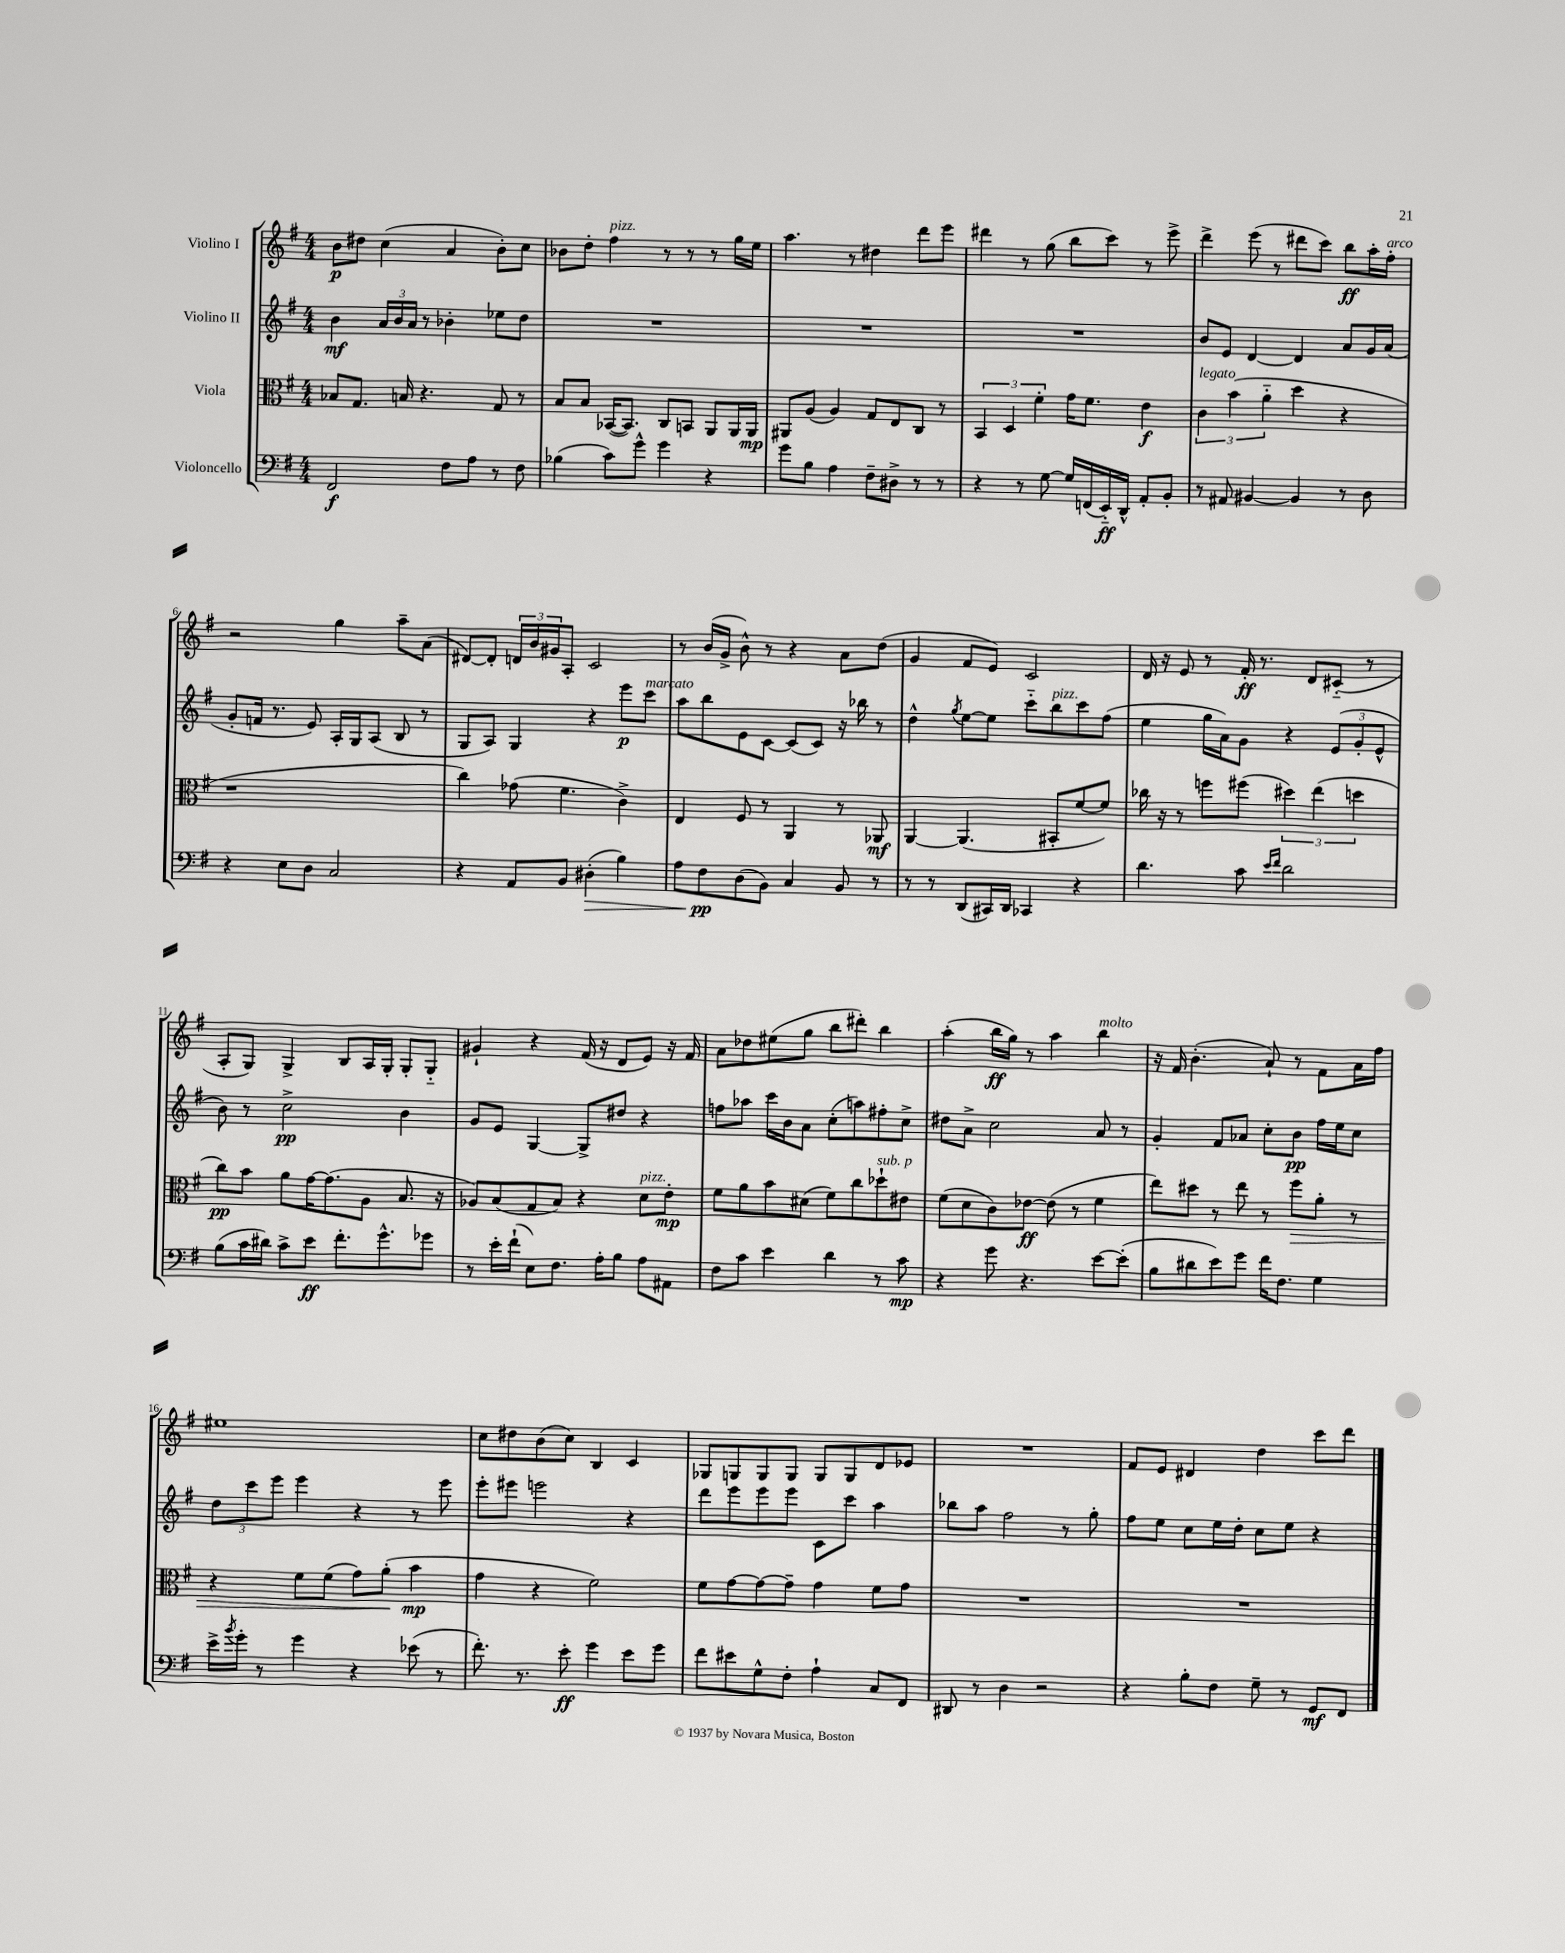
<<
\new StaffGroup <<
\new Staff = "s0" \with { instrumentName = "Violino I" } {
    \clef treble \key g \major \numericTimeSignature \time 4/4
    b'8\p dis''8 c''4( a'4 b'8-.) c''8 |
    bes'8 d''8-. fis''4^\markup { \italic "pizz." } r8 r8 r8 g''16 e''16 |
    a''4. r8 dis''4 d'''8 e'''8 |
    dis'''4 r8 g''8( b''8 c'''8) r8 e'''8-> |
    d'''4-> e'''8( r8 dis'''8 c'''8) b''8\ff a''16-. fis''16-.^\markup { \italic "arco" } |
    r2 g''4 a''8-- a'8( |
    dis'8~) dis'8-. \tuplet 3/2 { d'16 b'16 gis'16 } a8-. c'2 |
    r8 b'16( g'16-> b'8-^) r8 r4 a'8 d''8( |
    g'4 fis'8 e'8) c'2 |
    d'16 r16 e'8 r8 fis'16-.\ff r8. d'8 cis'8-_( r8 |
    a8-. g8) g4-> b8 a16 g16-. g8-. g8-_ |
    gis'4-! r4 fis'16( r16 d'8 e'8) r16 fis'16 |
    a'8 des''8 eis''8( g''8 b''8 dis'''8-.) b''4 |
    a''4-.( b''16\ff g''16) r8 a''4 b''4^\markup { \italic "molto" } |
    r16 fis'16 b'4.-.( a'8-!) r8 fis'8 a'16 fis''16 |
    eis''1 |
    c''8 dis''8 b'8( c''8) b4 c'4 |
    ges8 g8 g8 g8 g8 g8 d'8 ees'8 |
    R1 |
    fis'8 e'8 dis'4 d''4 c'''8 d'''8 \bar "|." |
}
\new Staff = "s1" \with { instrumentName = "Violino II" } {
    \clef treble \key g \major \numericTimeSignature \time 4/4
    b'4\mf \tuplet 3/2 { a'16 b'16 a'16 } r8 bes'4-. ees''8 d''8 |
    R1 |
    R1 |
    R1 |
    b'8 e'8 d'4~ d'4 a'8 g'16 a'16( |
    g'8-. f'16 r8. e'8) a16-. g16 a8( b8 r8 |
    g8 a8) g4 r4 e'''8\p c'''8^\markup { \italic "marcato" } |
    a''8 b''8 e'8 c'8~ c'8( c'8) r16 bes''16 r8 |
    d''4-^ \acciaccatura { g''8 } e''8~ e''8 c'''8-_ b''8^\markup { \italic "pizz." } c'''8 fis''8( |
    e''4 g''16 a'16) g'8 r4 \tuplet 3/2 { e'8( g'8-. e'8-^ } |
    b'8) r8 c''2->\pp b'4 |
    g'8 e'8 g4~ g8-> dis''8 r4 |
    f''8 aes''8 c'''16 b'16 a'8 c''8-.( a''8) fis''8-. c''8-> |
    dis''8 a'8-> c''2 a'8 r8 |
    g'4-. fis'8 aes'8 c''8-. b'8\pp fis''16 e''16 c''8 |
    \tuplet 3/2 { d''8 c'''8 e'''8 } e'''4 r4 r8 e'''8 |
    e'''8-. eis'''8 e'''2 r4 |
    d'''8 e'''8 e'''8 e'''8 c'8 c'''8 a''4 |
    bes''8 a''8 fis''2 r8 g''8-. |
    fis''8 e''8 c''8 e''16 d''16-. c''8 e''8 r4 \bar "|." |
}
\new Staff = "s2" \with { instrumentName = "Viola" } {
    \clef alto \key g \major \numericTimeSignature \time 4/4
    bes8 g8. b16 r4. g8 r8 |
    b8 b8 bes,16~( bes,8.) c8 b,8 a,8 a,16 a,16\mp |
    ais,8 a8( a4) g8 e8 c8 r8 |
    \tuplet 3/2 { b,4 d4 fis'4-. } g'16 fis'8. e'4\f |
    \tuplet 3/2 { c'4^\markup { \italic "legato" } b'4( a'4-_ } d''4 r4 |
    r1 |
    c''4) ges'8( fis'4. c'4->) |
    e4 fis8 r8 a,4 r8 aes,8\mf |
    a,4~ a,4.( bis,8-. fis'8~ fis'8) |
    ces''16 r16 r8 f''8 fis''8( \tuplet 3/2 { dis''4) e''4( d''4 } |
    c''8\pp) b'8 a'8 g'16~ g'8.( a8 b8. r16 |
    aes8) b8( g8 b8) r4 d'8^\markup { \italic "pizz." } e'8-.\mp |
    fis'8 a'8 b'8 dis'8( fis'8) c''8 des''8-!^\markup { \italic "sub. p" } eis'8 |
    fis'8( d'8 c'8) ees'8~\ff ees'8( r8 fis'4 |
    e''8) dis''8 r8 e''8 r8 fis''8\> a'8-. r8 |
    r4 fis'8 fis'8( g'8) a'8-.\!( b'4\mp |
    g'4 r4 fis'2) |
    fis'8 g'8~ g'8~ g'8-- g'4 fis'8 g'8 |
    R1 |
    R1 \bar "|." |
}
\new Staff = "s3" \with { instrumentName = "Violoncello" } {
    \clef bass \key g \major \numericTimeSignature \time 4/4
    fis,2\f fis8 a8 r8 fis8 |
    bes4( c'8) g'8-^ g'4 r4 |
    g'8 b8 a4 fis8-- dis8-> r8 r8 |
    r4 r8 g8~ g16 f,16( e,16-_\ff) d,16-^ a,8-. b,8-. |
    r8 ais,8 bis,4~ bis,4 r8 d8 |
    r4 e8 d8 c2 |
    r4 a,8 b,8 dis4-.\>( b4) |
    a8 fis8\pp\! d8( b,8) c4 b,8 r8 |
    r8 r8 d,8( cis,16) d,16 ces,4 r4 |
    d'4. c'8 \grace { e'16 fis'16 } d'2 |
    b8( c'16 dis'16) c'8-> e'8\ff fis'8.-. g'8.-^ ges'8 |
    r8 e'16-. fis'16-!( e8) fis8. a16-. b8 a8 ais,8 |
    fis8 c'8 e'4 d'4 r8 c'8\mp |
    r4 g'8 r4. e'8~ e'8-.( |
    b8 dis'8 e'8) g'8 fis'16 fis8. g4 |
    e'16-> \acciaccatura { b'8 } g'16-. r8 g'4 r4 ees'8( r8 |
    fis'8.-.) r8. e'8-.\ff g'4 e'8 g'8 |
    fis'8 eis'8 g8-^ fis8-. a4-! c8 fis,8 |
    dis,8 r8 d4 r2 |
    r4 b8-. fis8 g8-- r8 g,8\mf fis,8 \bar "|." |
}
>>
>>
